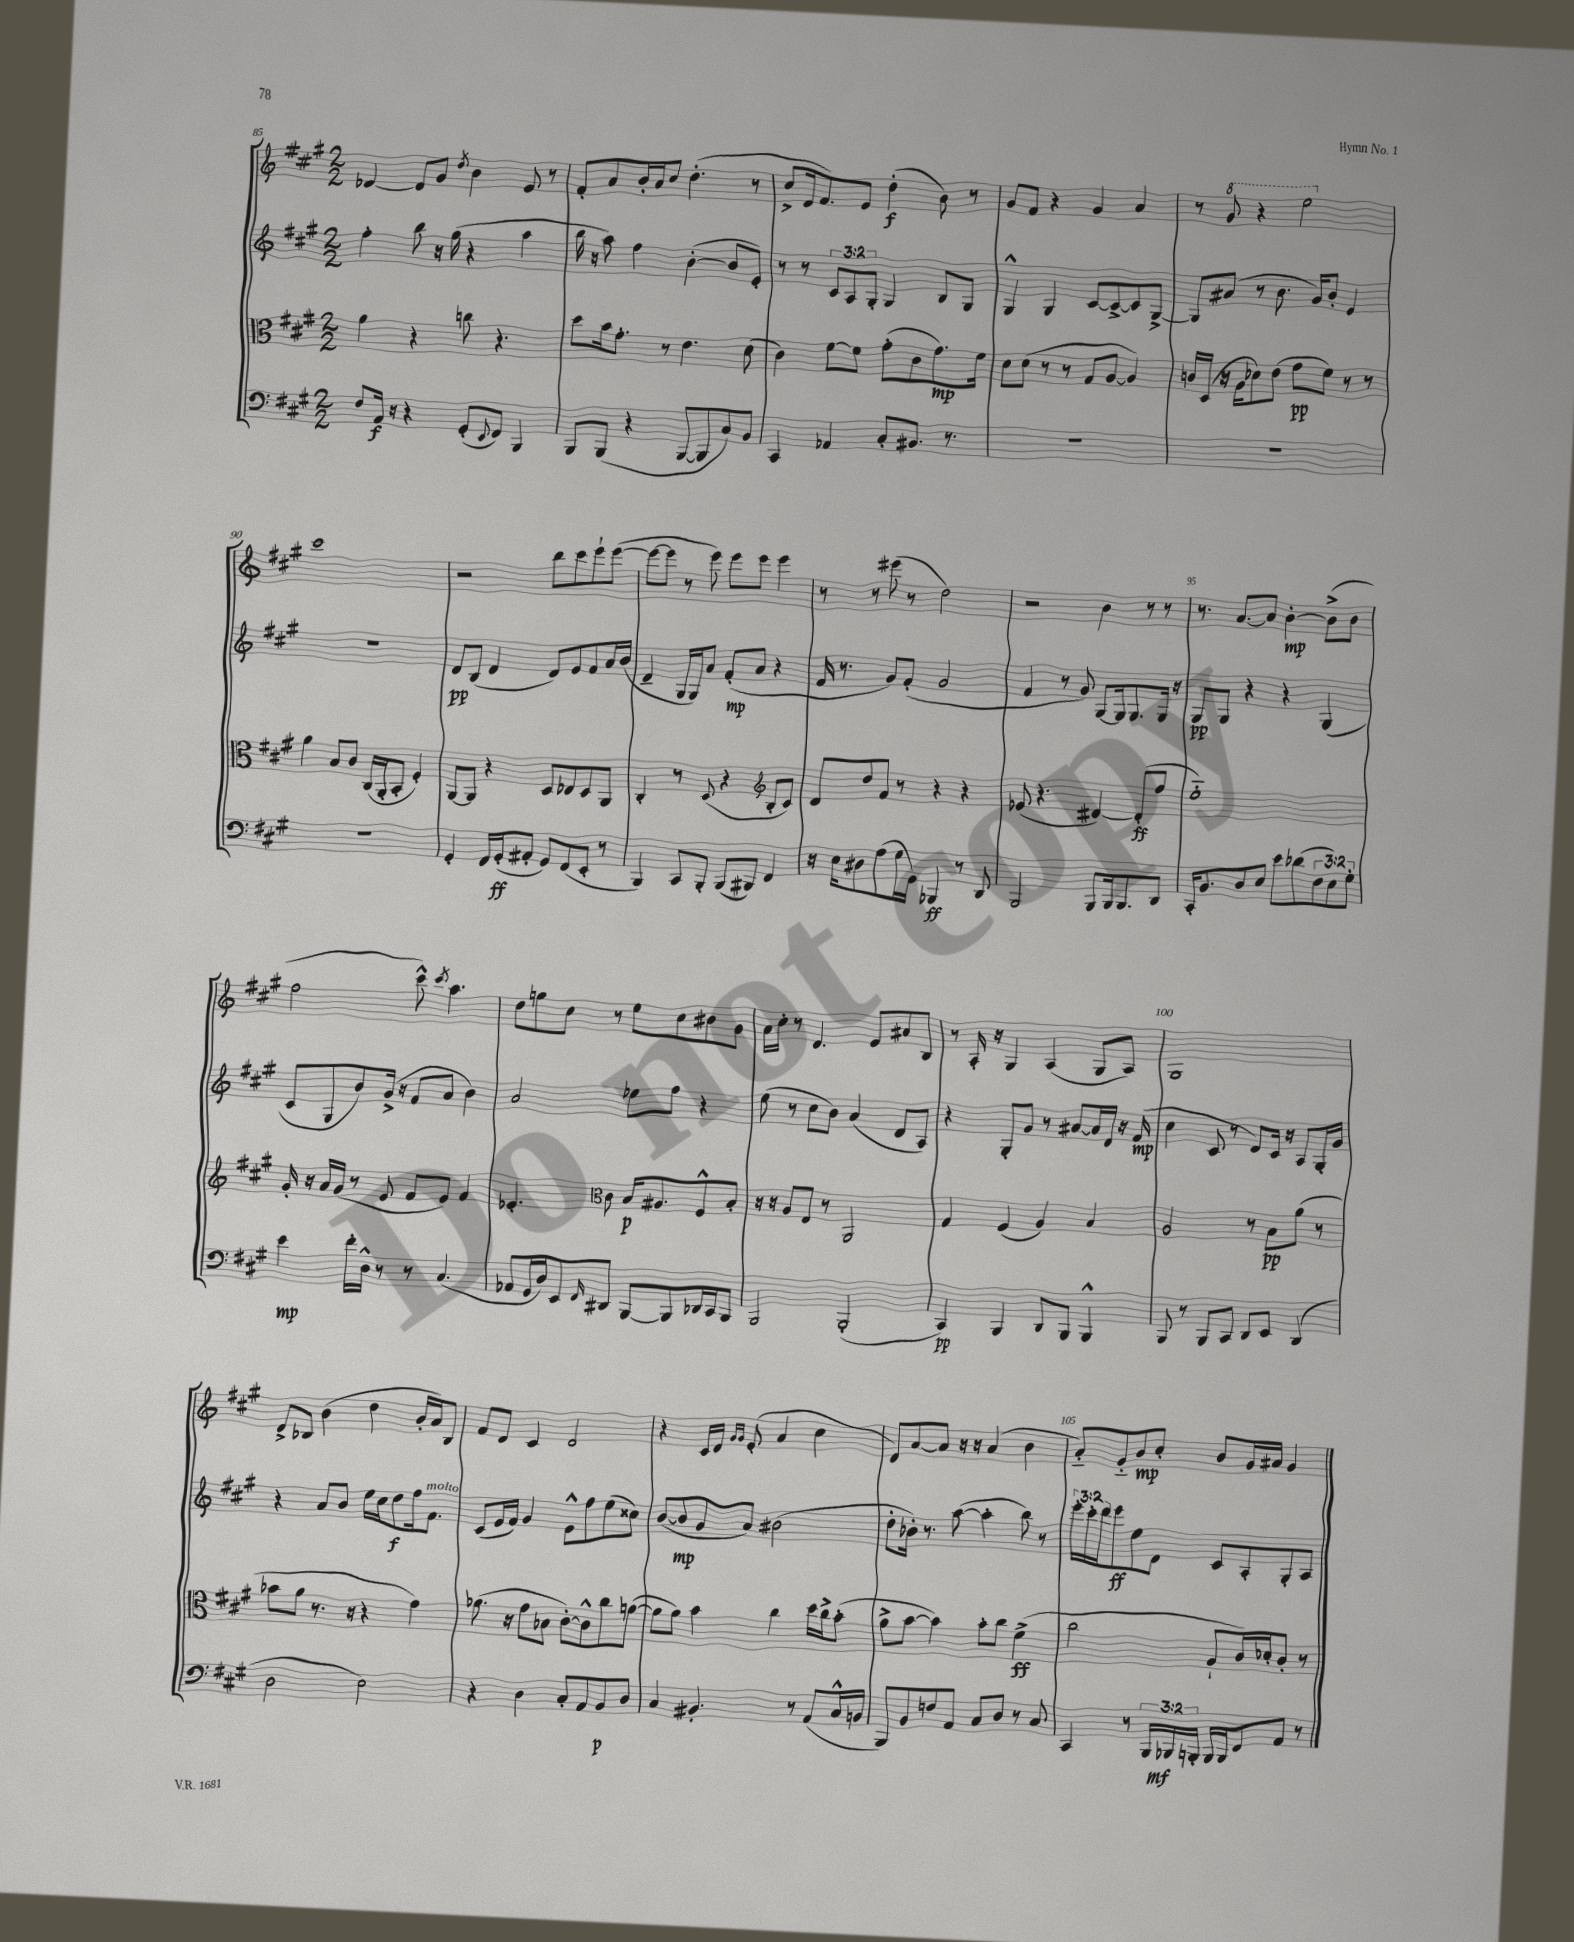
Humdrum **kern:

**kern	**kern	**kern	**kern
*staff4	*staff3	*staff2	*staff1
*clefF4	*clefC3	*clefG2	*clefG2
*k[f#c#g#]	*k[f#c#g#]	*k[f#c#g#]	*k[f#c#g#]
*M2/2	*M2/2	*M2/2	*M2/2
8F#/L	4a\	4ff#'\	[4d-/
16AA/Jk	.	.	.
16r	.	.	.
4r	4r	8bb\	8d-/]L
.	.	16r	8g#/J
.	.	(16gg#\	.
.	.	.	8qdd/
(8GG#'/L	8cc\	4r	4b\
8qqEE/	.	.	.
8FF#/J)	4.r	.	.
4BBB/	.	4aa\	8e/
.	.	.	8r
=	=	=	=
8BBB/L	8dd\L	16bb\	8f#'/L
.	.	16r	.
(8BBB/J	16b\k	8aa\)	8a/
.	8.g#'\J	.	.
4r	.	4ff#\	16b'/L
.	.	.	16a/J
.	8r	.	8cc#/J
[8BBB/L	4.e\	([4b'\	(4.dd'\
8BBB/]	.	.	.
8C#/)	.	8b/]L	.
8BB/J	(8d\	8e'/J)	8r
=	=	=	=
4CC#/	4c#\)	8r	8cc#^/L
.	.	8r	16d/k
.	.	.	8.f#/)
4AA-/	[8f#\L	12c#/L	.
.	.	12A/	.
.	8f#\]J	.	8e/J
.	.	12G#'/J	.
8C#'/L	(8g#'\L	4G#/	(4dd'\
8.BB#/J	8c#\	.	.
.	8.g#\)	8B/L	8b\)
8.r	.	.	.
.	.	8G#/J	8r
.	16f#\Jk	.	.
=	=	=	=
1r	8d\L	4G#^^/	8g#/L
.	(8d\J	.	8f#/J
.	8r	4G#/	4r
.	8r	.	.
.	8G#/L	[8c#/L	4g#/
.	[8A/J	8c#^/_	.
.	4A/])	8c#/]	4a/
.	.	[8G#^/J	.
=	=	=	=
1r	16c/LL	8G#/]L	8r
.	(16D/JJ	.	.
.	16r	(8a#/J	8gg#/
.	16A\LK	.	.
.	8d-\)	8r	4r
.	(8e\J	8.b\	.
.	8g#\L	.	2eee\
.	.	16g#/LK)	.
.	8f#\J)	8b'/J	.
.	8r	4e/	.
.	8r	.	.
=	=	=	=
1r	4a\	1r	1ccc#
.	8B/L	.	.
.	8c#/J	.	.
.	(16C#/LL	.	.
.	16AA'/J	.	.
.	8BB'/J	.	.
.	4F#'/)	.	.
=	=	=	=
4GG#'/	[8AA/L	8d/L	2r
.	8AA/]J	(8B/J	.
16FF#/LL	4r	4d/	.
(16GG#'/J	.	.	.
8AA#'/J	.	.	.
8GG#/L)	8D/L	8d/L)	8bb\L
(8FF#/	8E-/	8e/	8ccc#\
8EE'/J	8D/	8f#/	8eee`\
8r	8AA/J	16a/L	([8eee\J
.	.	(16b/JJ	.
=	=	=	=
4BBB/)	4C#'/	4d~/	8eee\_L
.	.	.	8eee\]J
8CC#/L	8r	16G#/LL	8r
.	.	16G#/J)	.
8BBB'/J	(8D/	8a/J	8eee\)
(8BBB/L	4r	(8f#'/L	8eee\L
8BBB#/J)	.	8a/J	8eee\J
*	*clefG2	*	*
4FF#/	8B'/L	4r	4eee\
.	8c#/J)	.	.
=	=	=	=
16r	8d/L	16f#/	8r
16E\LK	.	8.r	.
8D#\	8dd/	.	8r
(8A\	8f#/J	8g#/L)	(8eee#\
16G#\L	8r	(8f#'/J	8r
16GG#\JJ)	.	.	.
4BBB-/	4r	2g#/	2dd\)
8r	4r	.	.
8DD/	.	.	.
=	=	=	=
2BBB/	(8e-/	4f#/	2r
.	4.r	.	.
.	.	8r	.
.	.	8g#/)	.
8BBB/L	[4d#/)	[8G#/L	4b\
16BBB/k	.	16G#/]k	.
8.BBB/	.	8.G#/	.
.	(8d#'/]L	.	8r
8DD/J	8ff#/J	16G#/Jk	8r
.	.	16r	.
=	=	=	=
16CC#'/LK	1ee'~)	8G#/L	8.r
8.BB/	.	.	.
.	.	8G#/J	.
.	.	.	[8.a/L
8D/	.	4r	.
8E/J	.	.	8a/]J
8e\L	.	4r	[4b'\
(8d-\	.	.	.
12F#\	.	(4G#/	(8b^\]L
12E\)	.	.	.
.	.	.	8b\J
12G#'\J	.	.	.
=	=	=	=
4e\	16g#'/	8c#/L	2ff#\
.	16r	.	.
.	16a/LL	8G#/	.
.	(16g#/JJ	.	.
16f#'\LL	8r	8b/)	.
16D^^\JJ	.	.	.
8r	8e/	(16g#^/Jk	.
.	.	16r	.
8r	8f#/L	8f#/L	8ccc#^^\)
.	.	.	8qccc#/
(4.C#/	8e/J)	8a/J	4.aa\
.	4f#/	4b\)	.
=	=	=	=
8AA-/L	4.e-'/	2a/	8dd\L
16GG#/L	.	.	8gg\
16D/J)	.	.	.
8EE/	.	.	8cc#\J
*	*clefC3	*	*
16qqFF#/	.	.	.
8DD#/J	8c#\	.	8r
[8BBB/L	16B/LK	8ee-\L	8ee\L
.	8.A#/	.	.
8BBB/]	.	8ff#\J	8cc#\
16DD-/L	8F#^^/	4r	8b#\
16CC#/J	.	.	.
8BBB/J	8B'/J	.	8g#\J
=	=	=	=
2BBB/	16r	(8ee\	16a\LL
.	16r	.	16cc#'\JJ
.	8A/L	8r	8r
.	8E/J	8cc#\L	4.d/
.	8r	8b\J)	.
(2BBB'/	2AA/	(4a/	.
.	.	.	8e/L
.	.	8d/L	8a#/
.	.	8A/J)	8B/J
=	=	=	=
4CC#/)	4G#/	4r	8r
.	.	.	16A'/
.	.	.	16r
4BBB/	(4F#/	8G#'/L	4G#/
.	.	8g#/J	.
8DD/L	4A/)	8r	(4A/
8BBB/J	.	[8a#/L	.
4BBB^^/	4B/	16a#/]L	8G#/L
.	.	16d/JJ	.
.	.	16r	8A/J)
.	.	(16f#/	.
=	=	=	=
8BBB/	2A/	4cc#\	1G#
8r	.	.	.
8BBB/L	.	8c#/	.
8CC#/J	.	8r	.
8DD/L	8r	8d/L)	.
8EE/J	8B\L	16c#/Jk	.
.	.	16r	.
(4DD/	(8a\J	8A/L	.
.	8r	16G#'/L	.
.	.	16g#/JJ	.
=	=	=	=
2D\	8b-\L	4r	8d^/L
.	8a\J	.	8B-/J
.	8.r	8a/L	(4b\
.	.	8b/J	.
.	16r	.	.
2E\)	4r	16ee\LL	4dd\
.	.	16cc#\J	.
.	.	8dd\	.
.	4g#\)	16ff#\k	16b'/LL
.	.	8.f#\J	16a/J)
.	.	.	8B-/J
=	=	=	=
4r	(8.a-\	(8c#/L	8f#/L
.	.	16e/L	8d/J
.	16r	16f#/JJ)	.
4D\	8g#\L	4g#/	4c#/
.	8B-\J	.	.
8C#'/L	[8c#'\L)	8e^^\L	2d/
8AA/	8c#^^\]	8ff#\	.
8BB/	8cc#\	(8ee\	.
8D/J	([8a\J	8cc##\J)	.
=	=	=	=
4C#/	8a\]L	([8b/L	4r
.	8a\J)	8b/]	.
4.BB#'/	4b\	8g#/	16c#/LL
.	.	.	16d/JJ
.	.	.	16qqg#/LL
.	.	.	16qqg#/JJ
.	.	8a/J)	(8e'/
.	4cc#\	(2b#\	4a/
8r	.	.	.
(8AA/L	16dd\LL	.	4cc#\
.	16cc#^\J	.	.
16C#^^/L	(8b'\J	.	.
16BB/JJ	.	.	.
=	=	=	=
8BBB/L)	8a^\L	8dd'\L	8d/L)
8BB/	[8b\J	16b-'\Jk)	[8a/
.	.	8.r	.
8F/	4b\])	.	8a/]J
8AA/J	.	([8aa\	16r
.	.	.	16r
8C#/L	8b'\L	4aa'\]	(4a/
8D/J	8cc#\J	.	.
8r	(4f#^\	8bb\)	4b\
8C#/	.	8r	.
=	=	=	=
4CC#/	2cc#\	24eee'\LL	8a'~/L)
.	.	24ccc#'\	.
.	.	24ddd\J	.
.	.	8eee\	8g#'~/
8r	.	8ee\	8b/
24BBB/LL	.	8d\J	8cc#'/J
24BBB-/	.	.	.
24BBB'/JJ	.	.	.
16BBB/LL	8A`/L	8c#/L	8b/L
16BBB/J	.	.	.
8FF#/	16c#/L)	8A'/	16g#/L
.	16d-'/J	.	16a#/JJ
8AA/J	8c#'/J	8G#'/	4g#/
8r	8r	8A/J	.
==	==	==	==
*-	*-	*-	*-
